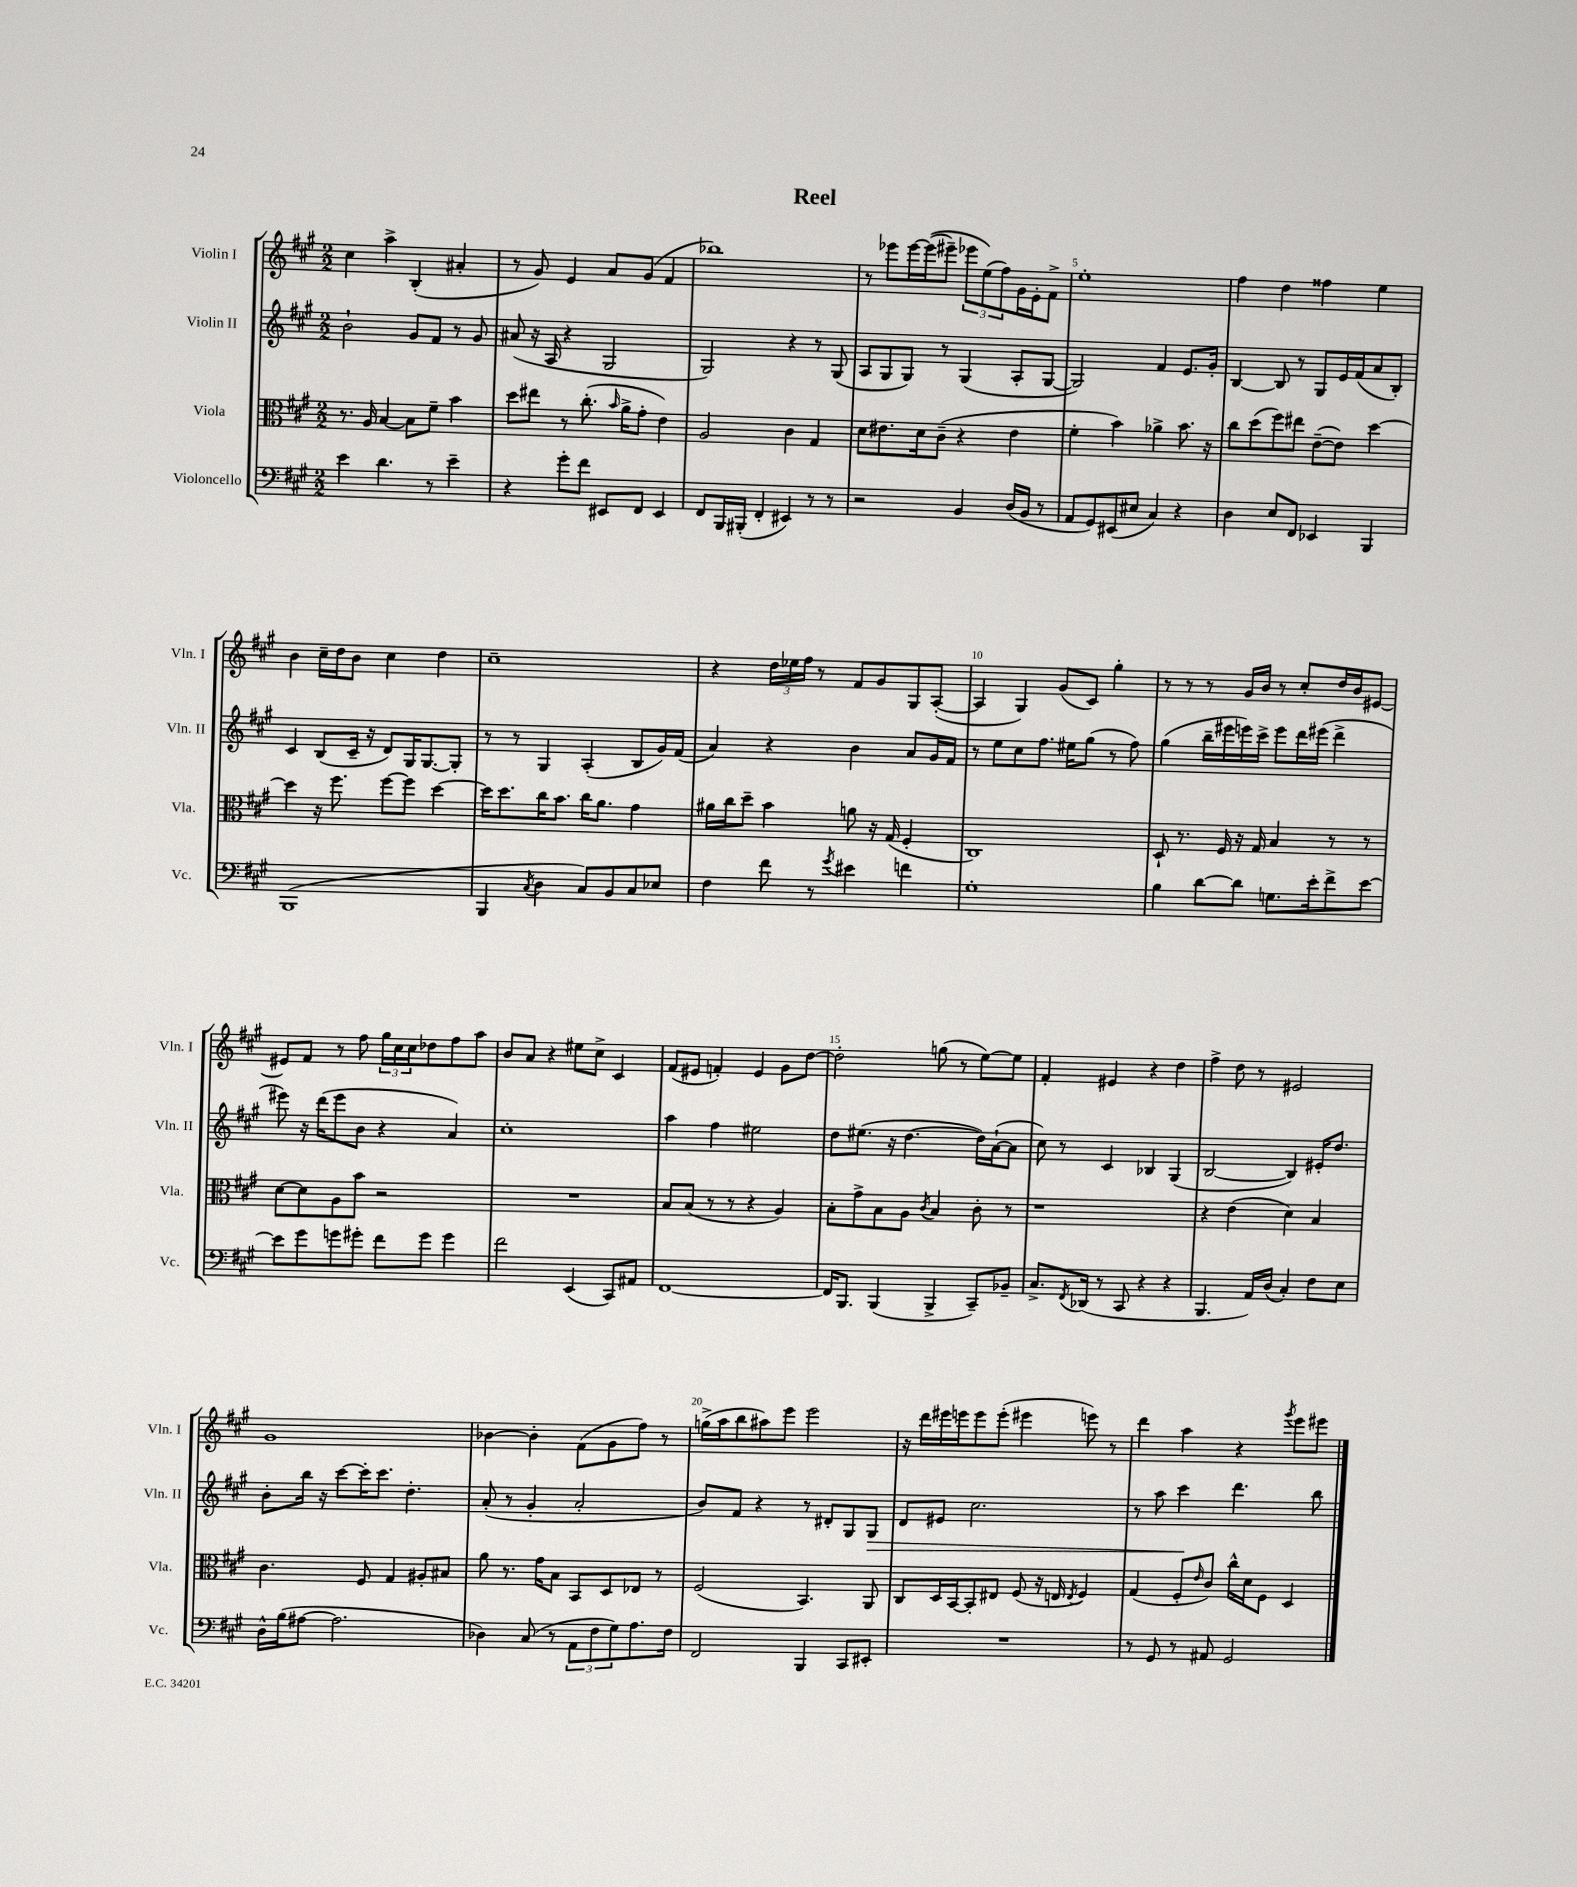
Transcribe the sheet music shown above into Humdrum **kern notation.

**kern	**kern	**kern	**kern
*staff4	*staff3	*staff2	*staff1
*clefF4	*clefC3	*clefG2	*clefG2
*k[f#c#g#]	*k[f#c#g#]	*k[f#c#g#]	*k[f#c#g#]
*M2/2	*M2/2	*M2/2	*M2/2
4e	8.r	2b`	4cc#
.	16A	.	.
4.d	[4B	.	4aa^
.	8B]	8g#	(4B'
8r	8f#~	8f#	.
4e~	4b	8r	4a#'
.	.	8g#	.
=	=	=	=
4r	8dd	(8a#	8r
.	8ee#	16r	8g#)
.	.	16A	.
8g#'	8r	4r	4e
8f#	(8.cc#'	.	.
8EE#	.	2G#	8a
.	16qqb	.	.
.	16a^	.	.
8FF#	8g#'	.	(8g#
4EE#	4e)	.	4f#
=	=	=	=
8FF#	2A	2G#)	1bb-)
16BBB	.	.	.
(16BBB#'	.	.	.
4FF#'	.	.	.
4EE#)	4c#	4r	.
8r	4G#	8r	.
8r	.	(8G#	.
=	=	=	=
2r	8d	8A	8r
.	8.e#	8G#	8eee-
.	.	8G#)	[16eee-
.	16d	.	&((16eee-]
.	(8c#~	8r	8eee#~)
4BB	4r	(4G#	12eee-
.	.	.	(12ee&)
.	.	.	12ff#)
(16D	4e#	8A'	16g#
16BB	.	.	16e'
8r	.	[8G#	8f#^
=	=	=	=
8AA	4f#'	2G#])	1ee'
8GG#)	.	.	.
(8EE#	4b)	.	.
8E#	.	.	.
4C#)	4a-^	4f#	.
4r	8.b	8.e	.
.	16r	16g#'	.
=	=	=	=
4D	8cc#	[4B	4ff#
.	(8dd	.	.
8E	8ff#)	8B]	4dd
8FF#	8ee#	8r	.
4EE-	([8e~	8G#	4ff##
.	8e])	16e	.
.	.	(16f#	.
4BBB	[4dd	8a	4ee
.	.	8B')	.
=	=	=	=
(1BBB	4dd]	4c#	4b
.	16r	(8B	16cc#~
.	8.ff#	.	16dd
.	.	16c#~	8b
.	.	16r	.
.	[8ff#	8d)	4cc#
.	8ff#]	16G#	.
.	.	[8.G#	.
.	[4dd	.	4dd
.	.	8G#']	.
=	=	=	=
4BBB	16dd]	8r	1cc#~
.	8.dd	.	.
.	.	8r	.
8qC#	.	.	.
4D	16cc#	4G#	.
.	8.b	.	.
8C#)	16cc#	(4A'	.
.	8.a	.	.
8BB	.	.	.
8C#	4g#	8B	.
8E-	.	16g#)	.
.	.	(16f#	.
=	=	=	=
4F#	16a#	4a)	4r
.	16cc#	.	.
.	8dd~	.	.
8f#	4b	4r	24dd
.	.	.	24ee-
.	.	.	24ff#
8r	.	.	8r
8qg#	.	.	.
4e#	8a	4b	8f#
.	16r	.	8g#
.	(16G#	.	.
4f	4F#'	8a	8G#
.	.	16g#	([8A'
.	.	16f#	.
=	=	=	=
1G#'	1C#)	8r	4A]
.	.	8ee	.
.	.	8cc#	4G#)
.	.	8.ff#	.
.	.	.	(8g#
.	.	16ee#	.
.	.	(8gg#	8c#)
.	.	8r	4gg#'
.	.	8ff#)	.
=	=	=	=
4B	8D`	(4gg#	8r
.	8.r	.	8r
[8d	.	16bb~	8r
.	16F#	16eee#	.
8d]	16r	16eee)	16g#
.	16G#	16ccc#^	16b
8.G	4B	8eee	8r
.	.	16ddd	8cc#'
16e'	.	(16eee#	.
8f#^	8r	4ddd^	16dd
.	.	.	16b
[8e	8r	.	[8e#
=	=	=	=
8e]	[8d	8eee#)	8e#]
8g#	8d]	16r	8f#
.	.	(16ddd	.
8g	8A	8eee#	8r
8g#'	8b	8b	8ff#
8f#	2r	4r	24gg#
.	.	.	24cc#
.	.	.	24cc#
8g#	.	.	8dd-
4g#	.	4a)	8ff#
.	.	.	8aa
=	=	=	=
2f#	1r	1cc#'	8b
.	.	.	8a
.	.	.	4r
(4EE	.	.	8ee#
.	.	.	8cc#^
8CC#)	.	.	4c#
8AA#	.	.	.
=	=	=	=
[1FF#	8B	4aa	(8f#
.	(8B	.	8e#
.	8r	4ff#	4f')
.	8r	.	.
.	4r	2ee#	4e#
.	4A)	.	8g#
.	.	.	[8dd
=	=	=	=
16FF#]	8B'	8dd	2dd']
8.BBB	.	.	.
.	8g#^	(8.ee#	.
(4BBB	8B	.	.
.	.	16r	.
.	8A	[4.dd	.
.	8qc#	.	.
4BBB^	4B	.	(8gg
.	.	.	8r
8CC#~)	8c#'	16dd])	[8ee)
.	.	([16a`	.
8BB-~	8r	8a]	8ee]
=	=	=	=
8.C#^	1r	8cc#)	4f#'
.	.	8r	.
8qFF#	.	.	.
(16DD-	.	.	.
8r	.	4c#	4e#
8CC#	.	.	.
4r	.	4B-	4r
4r	.	(4G#	4dd
=	=	=	=
4.BBB	4r	[2B	4ff#^
.	(4e	.	8dd
16AA)	.	.	8r
(16D	.	.	.
4C#')	4d)	4B])	2e#
8F#	4B	16e#'	.
.	.	8.dd	.
8E	.	.	.
=	=	=	=
16D^^	4.c#	8b'	1g#
(16B	.	.	.
[8A#	.	16bb	.
.	.	16r	.
2.A#]	.	[8ccc#	.
.	8F#	16ccc#']	.
.	.	8.ccc#	.
.	4G#	.	.
.	.	4.dd'	.
.	8A#'	.	.
.	8B#	.	.
=	=	=	=
4D-)	8a	(8a'	[4b-
.	8.r	8r	.
(8C#	.	4g#'	4b-']
.	16g#	.	.
8r	8B	.	.
12AA	8BB	2a'	(8f#
12F#	.	.	.
.	8D	.	8g#
12G#)	.	.	.
8.A	8E-	.	8ff#)
.	8r	.	8r
16F#	.	.	.
=	=	=	=
2FF#	(2F#	8b)	(16gg^
.	.	.	16aa
.	.	8f#	8bb
.	.	4r	8aa#)
.	.	.	8eee
4BBB	4.BB)	8r	2eee
.	.	8d#'	.
8CC#	.	8G#	.
8EE#'	8AA	8G#	.
=	=	=	=
1r	8C#	8d	16r
.	.	.	16ddd
.	16D	8e#	16eee#
.	[16BB	.	16eee
.	8BB']	2.cc#	8eee
.	8E#	.	(8eee'
.	(8F#	.	4eee#
.	16r	.	.
.	16E	.	.
.	8qE	.	.
.	4F#)	.	8eee)
.	.	.	8r
=	=	=	=
8r	(4G#	8r	4ddd
8GG#	.	8aa	.
8r	8F#'	4ccc#	4aa
.	16qqe	.	.
8AA#	8c#)	.	.
2GG#	16cc#^^	4.ddd	4r
.	16d	.	.
.	8F#	.	.
.	.	.	8qggg#
.	4D	.	8eee
.	.	8bb	8eee#
==	==	==	==
*-	*-	*-	*-
